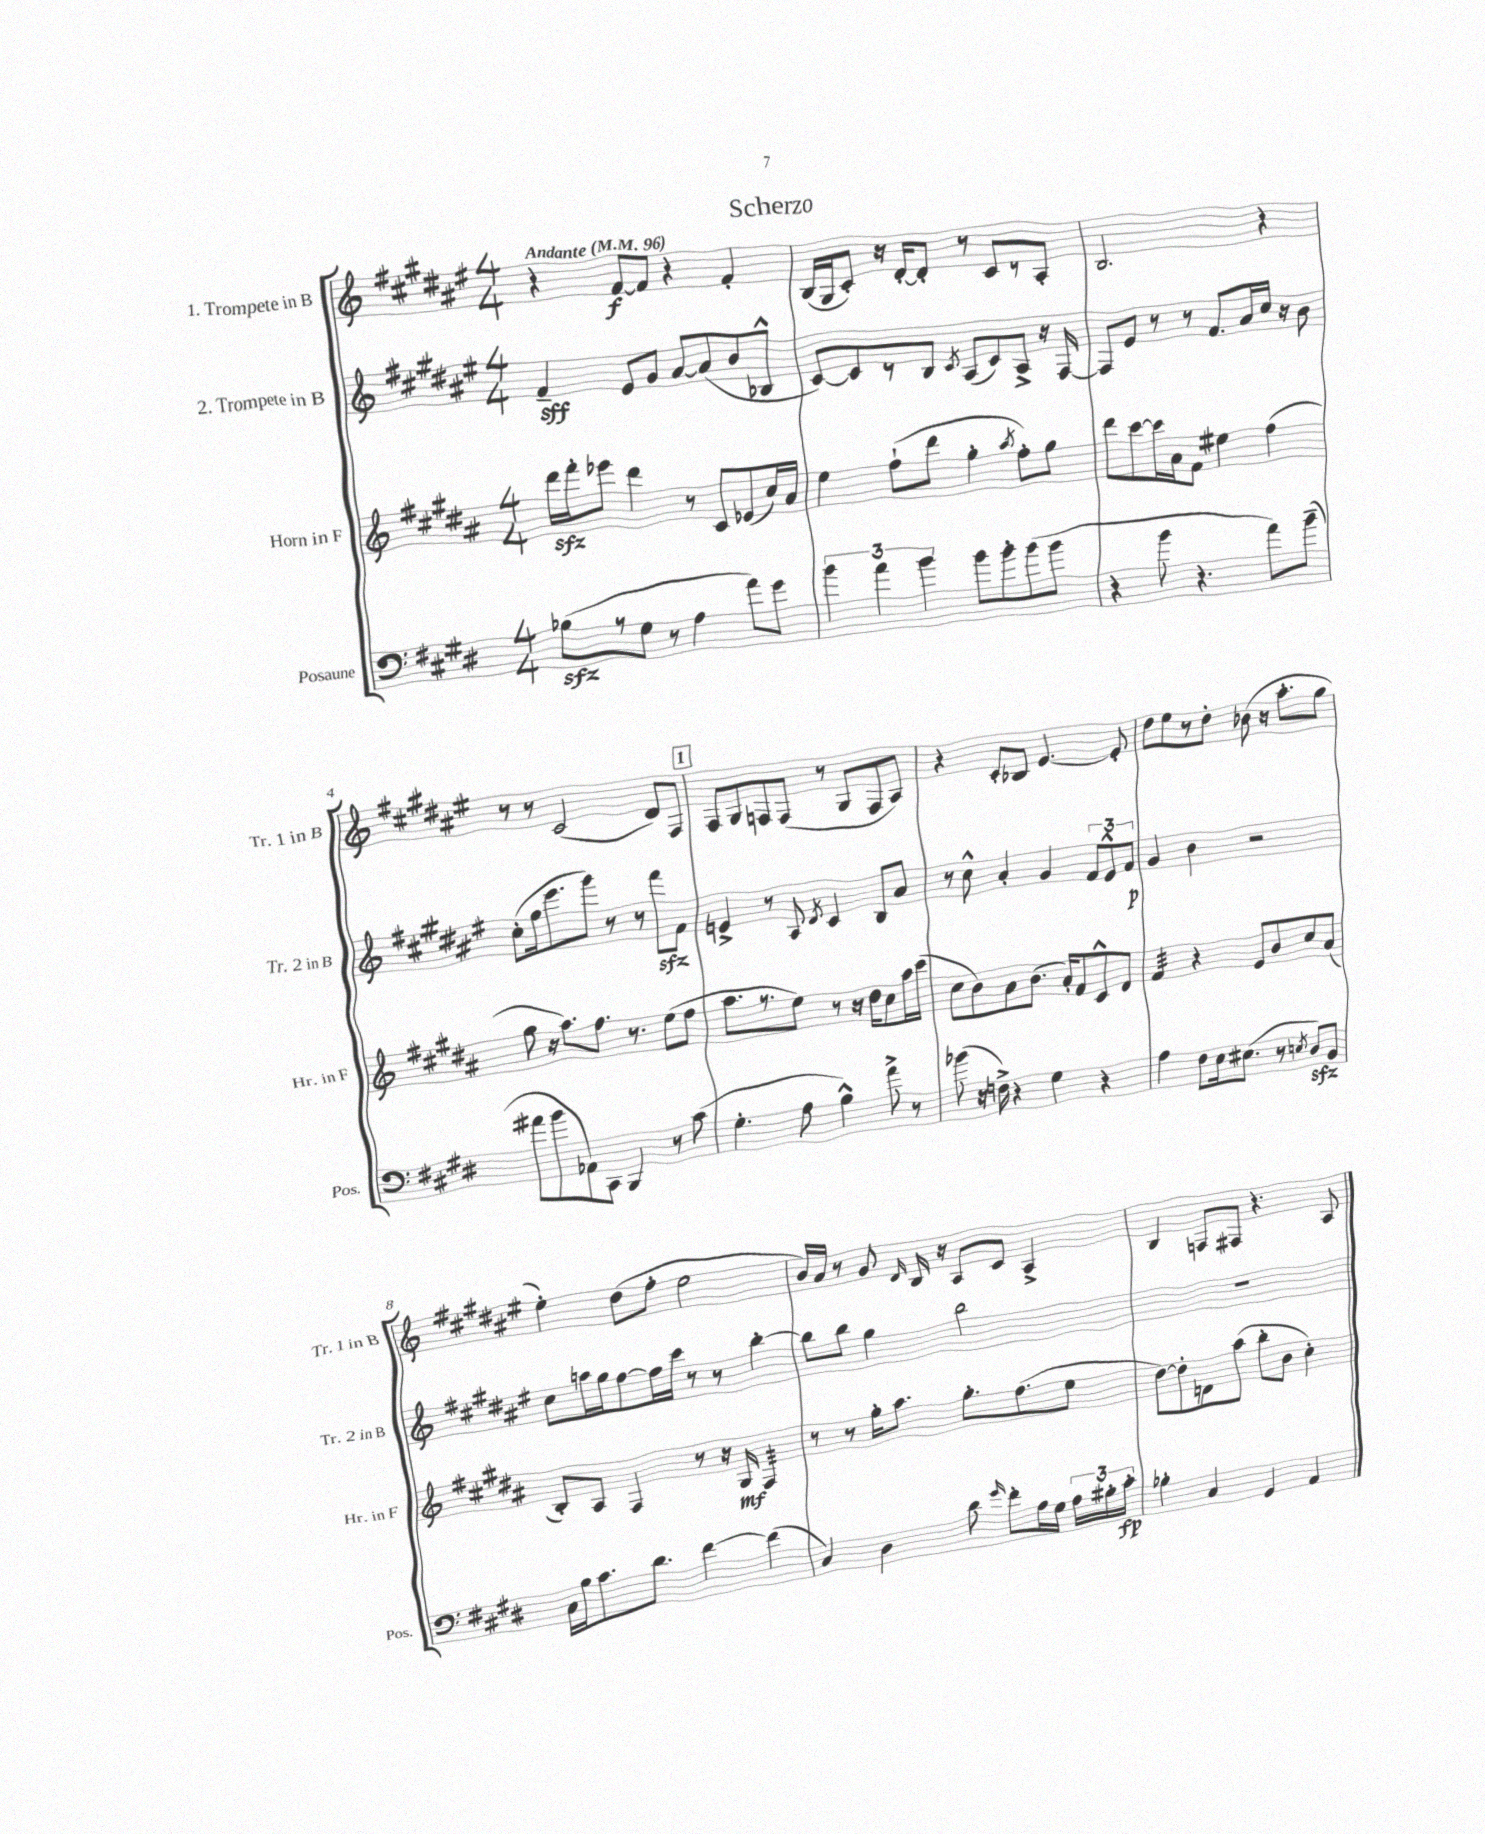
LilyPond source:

\header { title = "Scherzo" }
<<
\new StaffGroup <<
\new Staff = "s0" \with { instrumentName = "1. Trompete in B" shortInstrumentName = "Tr. 1 in B" } {
    \clef treble \key fis \major \numericTimeSignature \time 4/4 \tempo "Andante" 4 = 96
    \autoBeamOff r4 fis'8[~\f fis'8] r4 fis'4-. |
    b16[( gis16 cis'8]-.) r16 dis'16[~-. dis'8]-. r8 cis'8[ r8 ais8]-. |
    b2. r4 |
    r8 r8 cis'2( dis'8[) fis8] |
    \mark \markup { \box "1" } fis8[ gis8 f8 f8]( r8 gis8[ f8 ais8]) |
    r4 cis'8[-. bes8] eis'4.~ eis'8-. |
    dis''8[ eis''8 r8 dis''8]-. bes'8( r16 ais''8.[-. gis''8] |
    eis''4-.) dis''8[( fis''8]-. eis''2 |
    b'16[) ais'16] r8 gis'8 \grace { dis'16 } b16 r16 ais8[ cis'8] ais4-> |
    b4 f8[ fis8] r4. ais8 \bar "|." |
}
\new Staff = "s1" \with { instrumentName = "2. Trompete in B" shortInstrumentName = "Tr. 2 in B" } {
    \clef treble \key fis \major \numericTimeSignature \time 4/4
    \autoBeamOff fis'4--\sff eis'8[ gis'8] ais'8[~ ais'8( b'8 bes8]-^ |
    cis'8[~) cis'8 r8 b8] \acciaccatura { cis'8 } ais8[( cis'8) ais8]-> r16 fis16~ |
    fis8[ eis'8] r8 r8 fis'8.[ ais'16 cis''16] r16 b'8 |
    cis''8[-.( gis''16 eis'''8. gis'''8]) r8 r8 fis'''8[\sfz fis'8] |
    \mark \markup { \box "1" } e'4-> r8 ais8 \acciaccatura { dis'8 } cis'4 b8[ ais'8] |
    r8 cis''8-^ ais'4-. gis'4 \tuplet 3/2 { fis'8[ eis'8-^ fis'8]\p } |
    gis'4 b'4 r2 |
    cis''8[ a''16 gis''16 fis''8~ fis''16 cis'''16] r8 r8 b''4~-. |
    b''8[ b''8] gis''4 b''2 |
    R1 \bar "|." |
}
\new Staff = "s2" \with { instrumentName = "Horn in F" shortInstrumentName = "Hr. in F" } {
    \clef treble \key b \major \numericTimeSignature \time 4/4
    \autoBeamOff dis'''16[\sfz fis'''16-. ees'''8] dis'''4 r8 cis'8[ ees'8( cis''16) ais'16] |
    e''4 fis''8[-!( dis'''8] gis''4-. \acciaccatura { ais''8 } fis''8[-.) gis''8] |
    dis'''8[ cis'''8~ cis'''16 ais'16 fis'8] eis''4 fis''4( |
    gis''8 r16 ais''8.[) fis''8.] r8. e''8[( fis''8] |
    \mark \markup { \box "1" } ais''8.[ r8. e''8]) r8 r16 dis''16[ cis''8 ais''16 cis'''16]( |
    cis''8[ b'8) ais'8 b'8.]( ais'16[-.) fis'8 cis'8-^ dis'8] |
    fis'4:32 r4 e'8[ b'8 cis''8 ais'8]( |
    b8[-.) ais8] fis4 r8 r16 gis16\mf fis4:32 |
    r8 r8 gis''16[-. ais''8.] gis''8.[-. fis''8.( e''8] |
    dis''8[~) dis''8-. d'8 ais''8]( b''8[-. b'8] cis''4-.) \bar "|." |
}
\new Staff = "s3" \with { instrumentName = "Posaune" shortInstrumentName = "Pos." } {
    \clef bass \key e \major \numericTimeSignature \time 4/4
    \autoBeamOff bes8[\sfz( r8 gis8] r8 a4 a'8[) gis'8] |
    \tuplet 3/2 { b'4 a'4 b'4 } b'8[ b'8-. b'8( b'8] |
    r4 b'8 r4. a'8[) b'8]--( |
    ais'8[ b'8 aes,8) cis,8] b,,4 r8 cis'8( |
    \mark \markup { \box "1" } gis4.-. a8 b4-^) a'8-> r8 |
    bes'8( r16 f16->) r4 gis4 r4 |
    a4 fis8[ e16 eis8.]( r8 \acciaccatura { e8 } dis8[\sfz) b,8] |
    cis16[ b16 cis'8. dis'8.] fis'4~ fis'4( |
    cis4) dis4 dis'8 \grace { gis'16 } fis'8[-. a16 gis16] \tuplet 3/2 { a16[ bis16-. cis'16]-.\fp } |
    bes4-. cis4 gis,4 a,4 \bar "|." |
}
>>
>>
